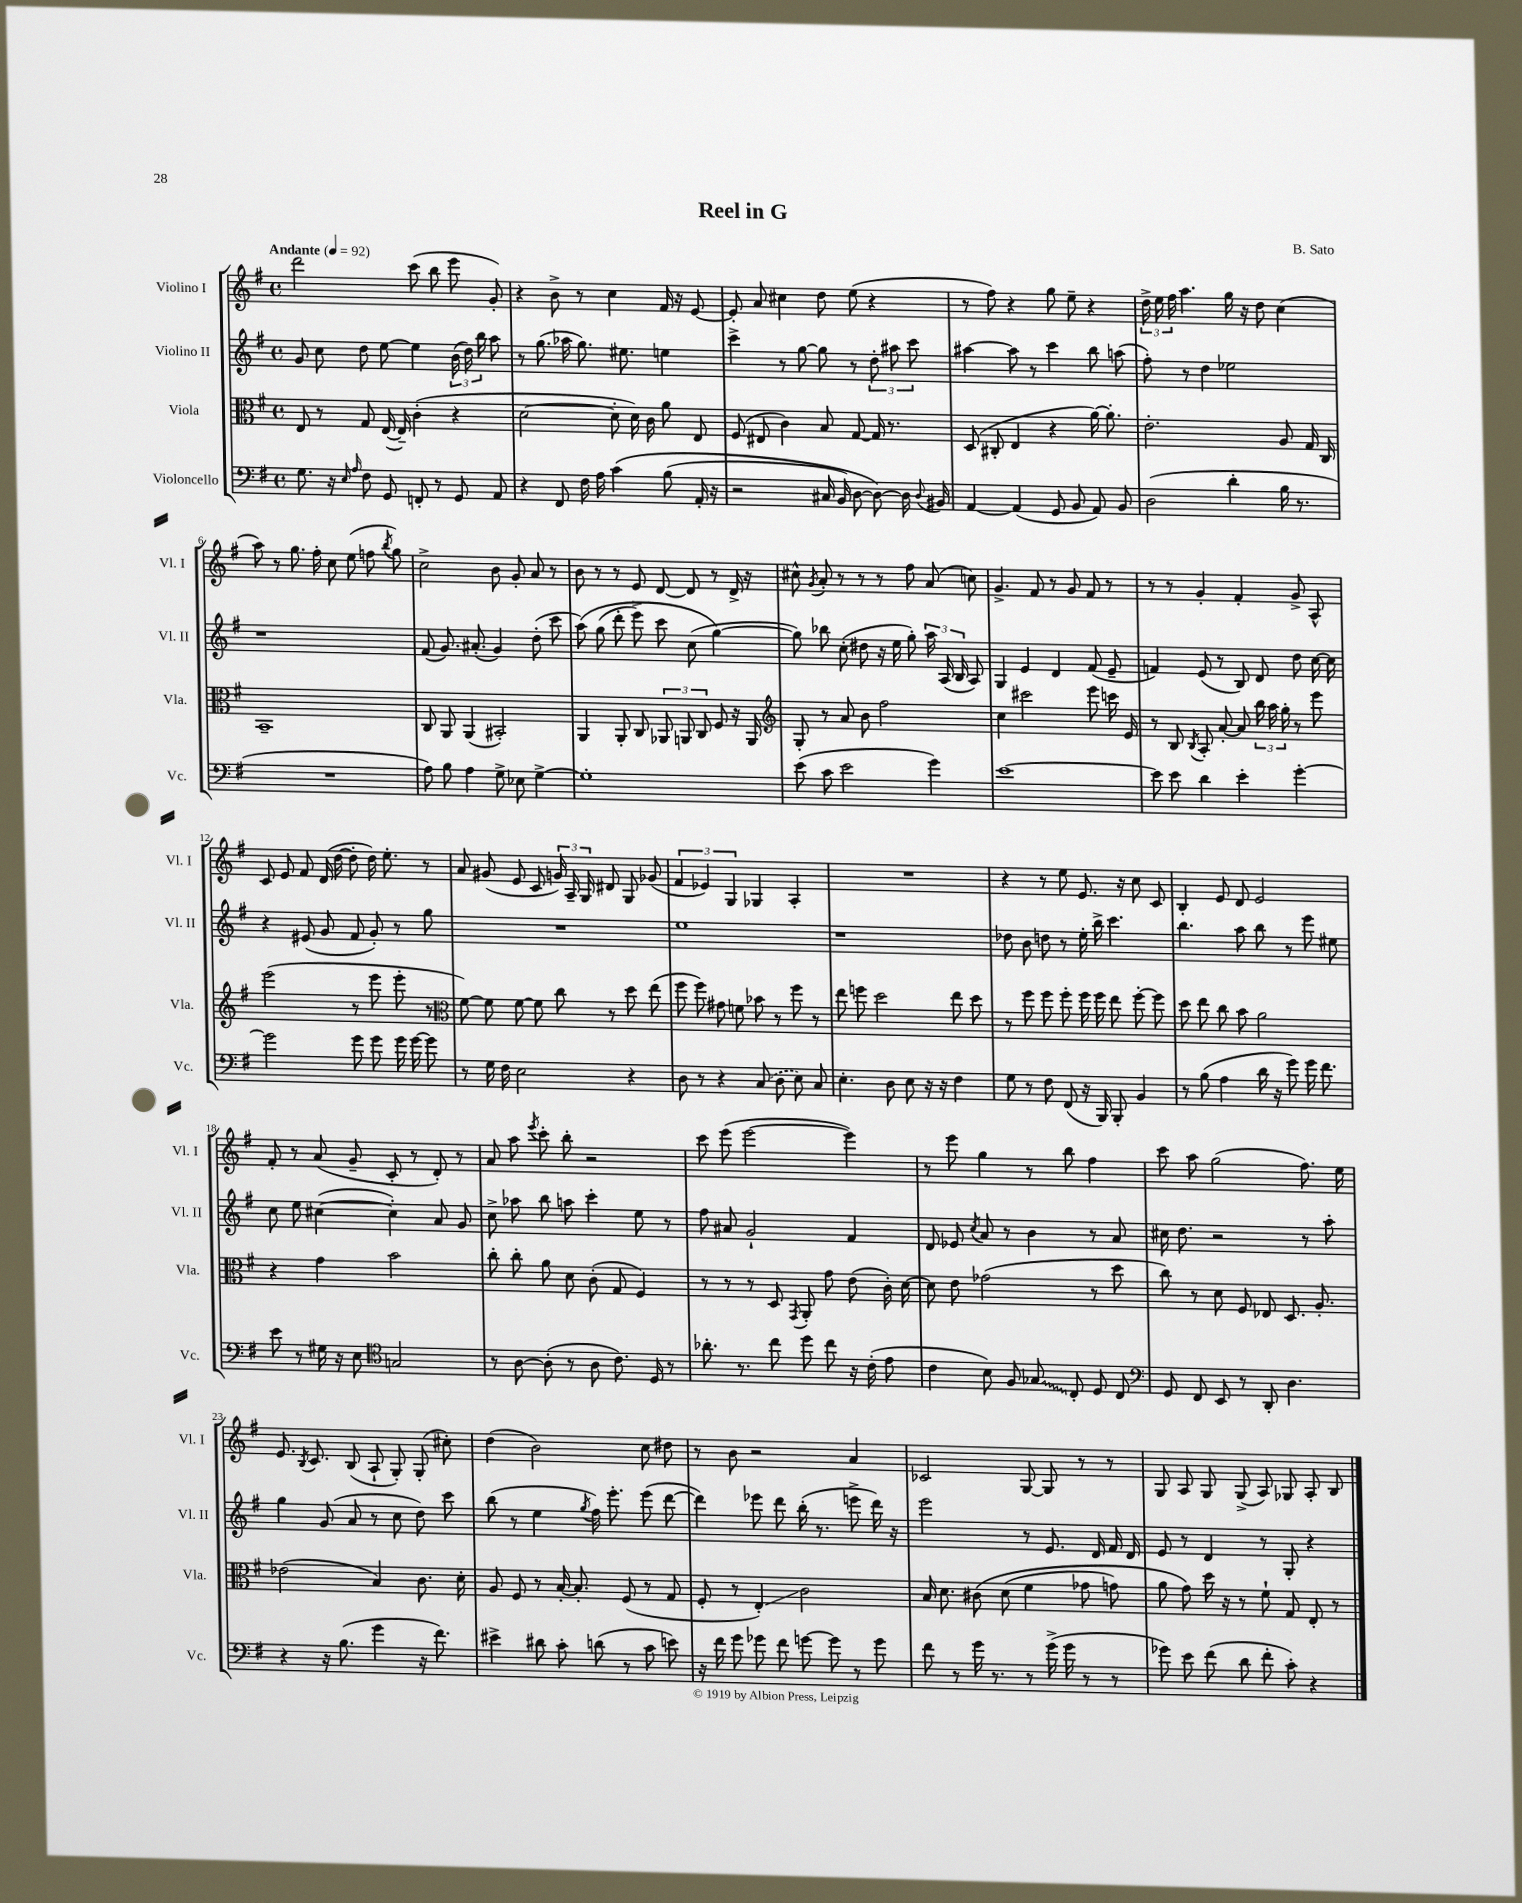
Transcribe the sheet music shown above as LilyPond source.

\header { title = "Reel in G" composer = "B. Sato" }
<<
\new StaffGroup <<
\new Staff = "s0" \with { instrumentName = "Violino I" shortInstrumentName = "Vl. I" } {
    \clef treble \key g \major \defaultTimeSignature \time 4/4 \tempo "Andante" 4 = 92
    \autoBeamOff d'''2 c'''8( b''8 e'''8 g'8-.) |
    r4 b'8-> r8 c''4 fis'16 r16 e'8~ |
    e'8-. a'8 cis''4 d''8 e''8( r4 |
    r8 fis''8) r4 g''8 e''8-- r4 |
    \tuplet 3/2 { d''16-> e''16 fis''16 } a''4. g''16 r16 d''8 c''4( |
    a''8) r8 g''8. fis''16-. c''8 e''8( f''8 \acciaccatura { b''8 } g''8) |
    c''2-> b'8 g'8-. a'8 r8 |
    b'8 r8 r8 e'8 d'8~ d'8 r8 d'16-> r16 |
    cis''8-^ \acciaccatura { g'8 } a'8-. r8 r8 r8 fis''8 a'8( c''8) |
    g'4.-> fis'8 r8 g'8 fis'8 r8 |
    r8 r8 g'4-. fis'4-. g'8-> a8-^ |
    c'8 e'8 fis'8 d'16( d''16~ d''8-. d''16) e''8.-. r8 |
    a'8 gis'8( e'8 c'8 \tuplet 3/2 { g'16) a16-- g16 } dis'8 g8 ges'8( |
    \tuplet 3/2 { fis'4 ees'4) g4 } ges4 a4-. |
    R1 |
    r4 r8 e''8 e'8. r16 c''8 c'8 |
    b4-. e'8 d'8 e'2 |
    fis'8-. r8 a'8( g'8-- c'8-. r8 d'8-.) r8 |
    a'8 a''8 \acciaccatura { e'''8 } c'''8-. b''8-. r2 |
    c'''8 e'''8( e'''2~ e'''4) |
    r8 e'''8 g''4 r8 b''8 fis''4 |
    c'''8 a''8 g''2( fis''8.) e''16 |
    e'8. \acciaccatura { b8 } c'8. b8( a8-! g8-.) g8-.( cis''8-.) |
    d''4( b'2) c''8 dis''8 |
    r8 b'8 r2 a'4 |
    ces'2 g8~ g8 r8 r8 |
    g8 a8 g8 g8->( a8) ges8 a8-. b8 \bar "|." |
}
\new Staff = "s1" \with { instrumentName = "Violino II" shortInstrumentName = "Vl. II" } {
    \clef treble \key g \major \defaultTimeSignature \time 4/4
    \autoBeamOff g'8 c''8 d''8 e''8~ e''4 \tuplet 3/2 { b'16( d''16) b''16 } a''8 |
    r8 g''8.( aes''16 g''8.) eis''8. e''4 |
    c'''4-> r8 g''8~ g''8 r8 \tuplet 3/2 { d''8-. ais''8 c'''8 } |
    ais''4~ ais''8 r8 c'''4 b''8 a''8( |
    fis''8-.) r8 d''4 ees''2 |
    r1 |
    fis'8( g'8.) ais'8.-.( g'4) d''8-.( c'''8 |
    a''8)\( g''8( d'''8-. e'''8->) c'''8 c''8( g''4~\) |
    g''8) bes''8 c''8-.( dis''8 r16 e''16 g''8-.) \tuplet 3/2 { a''16 a16( b16 } a8) |
    g4 e'4 d'4 fis'8( e'8-- |
    f'4) e'8( r8 b8) d'8 d''8 c''16~ c''16 |
    r4 eis'8( g'8 fis'8 g'8-.) r8 g''8 |
    R1 |
    e''1 |
    r1 |
    des''8 b'8 d''8 r8 e''16-. b''16-> c'''4. |
    b''4. a''8 b''8 r8 e'''8 eis''8 |
    c''8 e''8 cis''4~( cis''4-.) a'8 g'8 |
    c''8-> aes''8 b''8 a''8 c'''4-. e''8 r8 |
    fis''8 ais'8 g'2-! fis'4 |
    d'8 ees'8 \acciaccatura { c''8 } a'8 r8 b'4 r8 a'8 |
    cis''16 d''8. r2 r8 a''8-. |
    g''4 g'8( a'8 r8 c''8 d''8) c'''8 |
    b''8( r8 e''4 \acciaccatura { g''8 } fis''16) e'''8.-. e'''8( d'''8~ |
    d'''4) ees'''8 d'''8 b''16-.( r8. e'''8-> d'''16) r16 |
    e'''2 r8 e'8. d'16 fis'16 d'16 |
    e'8 r8 d'4 r8 g8-. r4 \bar "|." |
}
\new Staff = "s2" \with { instrumentName = "Viola" shortInstrumentName = "Vla." } {
    \clef alto \key g \major \defaultTimeSignature \time 4/4
    \autoBeamOff e8 r8 g8 e16~( e16--) c'4-.( r4 |
    d'2~ d'8-. d'16) c'16 a'8 e8 |
    fis8( eis8 c'4) b8 g8~ g16 r8. |
    d8( cis8-. e4 r4 a'16~) a'8.-. |
    e'2.-. a8 g16 c16 |
    b,1-- |
    c8 a,8 a,4( bis,2-.) |
    a,4 a,8-. c8 \tuplet 3/2 { aes,8 a,8 c8 } fis8 r16 a,16 |
    \clef treble g8-. r8 a'8 b'8 fis''2 |
    c''4 cis'''2 e'''8 c'''16 e'16 |
    r8 b8 \acciaccatura { b8 } a8-. a'8~-. a'8 \tuplet 3/2 { b''16 a''16 g''16-. } r8 e'''8 |
    e'''2( r8 e'''8 e'''8-. r8 |
    \clef alto fis'8~) fis'8 fis'8~ fis'8 c''8 r8 d''8 e''8( |
    fis''8 fis''8) gis'8 f'8 bes'8 r8 fis''8 r8 |
    e''8 f''8 d''2 e''8 d''8 |
    r8 fis''8 fis''8 fis''8-. fis''16 fis''16 e''8 fis''8~-. fis''8 |
    d''8 e''8 c''8 b'8 a'2 |
    r4 g'4 b'2 |
    c''8-. c''8-. a'8 d'8 c'8-.( g8 fis4) |
    r8 r8 r8 d8 \acciaccatura { g,8 } a,8-. g'8 e'8( c'16-.) d'16~ |
    d'8 e'8 ges'2( r8 d''8 |
    c''8) r8 d'8 fis8 ees8 d8. a8.-. |
    ees'2( b4) c'8. d'16-. |
    a8 fis8 r8 b16~-. b8.-. fis8( r8 g8 |
    fis8-. r8 e4-.\glissando) c'2 |
    b16 d'8. cis'8\( d'8( fis'4 ges'8 g'8) |
    a'8 g'8\) d''16 r16 r8 fis'8-! g8 e8-. r8 \bar "|." |
}
\new Staff = "s3" \with { instrumentName = "Violoncello" shortInstrumentName = "Vc." } {
    \clef bass \key g \major \defaultTimeSignature \time 4/4
    \autoBeamOff g8. r16 \grace { e16 a16 } fis8 g,8 f,8-. r8 g,8 a,8 |
    r4 fis,8 fis16 a16 c'4\( b8( a,16-. r16 |
    r2 cis16 b,16) d8~ d8~\) d16 \appoggiatura { d8 } bis,16 |
    a,4~ a,4( g,8 b,8 a,8) b,8 |
    d2( d'4-. b16 r8. |
    R1 |
    a8) b8 a4 g8-> ees8 g4~-> |
    g1-. |
    e'8( c'8 e'2 g'4) |
    e'1~ |
    e'8 e'8 d'4 e'4-. g'4~-. |
    g'2 g'8 g'8 g'16 g'16~ g'8 |
    r8 g16 fis16 e2 r4 |
    d8 r8 r4 \once \slurDashed c8( d8 e8) c8 |
    e4.-. d8 e8 r16 r16 fis4 |
    g8 r8 fis8 fis,8( r16 b,,16) b,,8-. b,4 |
    r8 b8( a4 d'16 r16 g'8) g'16 fis'8. |
    e'8 r8 gis16 r16 e8 \clef tenor g2 |
    r8 a8~ a8-.( r8 a8 c'8.) d16 r8 |
    aes'8.-. r8. c''8 d''8 c''8 r16 c'16-.( e'8 |
    c'4 b8) fis8 \once \override Glissando.style = #'zigzag ges8\glissando c8-. d8 c8 |
    \clef bass g,8 fis,8 e,8 r8 d,8-. d4. |
    r4 r16 b8.( g'4 r16 fis'8.) |
    eis'4-> dis'8 c'8-. d'8( r8 c'8 e'8) |
    r16 fis'16 g'8 ges'8 fis'8 g'8~ g'8 r8 g'8 |
    fis'8 r8 g'16 r8. r8 g'16->( g'16 r8 r8 |
    ges'8) e'8 fis'8( d'8 fis'8-. c'8-.) r4 \bar "|." |
}
>>
>>
